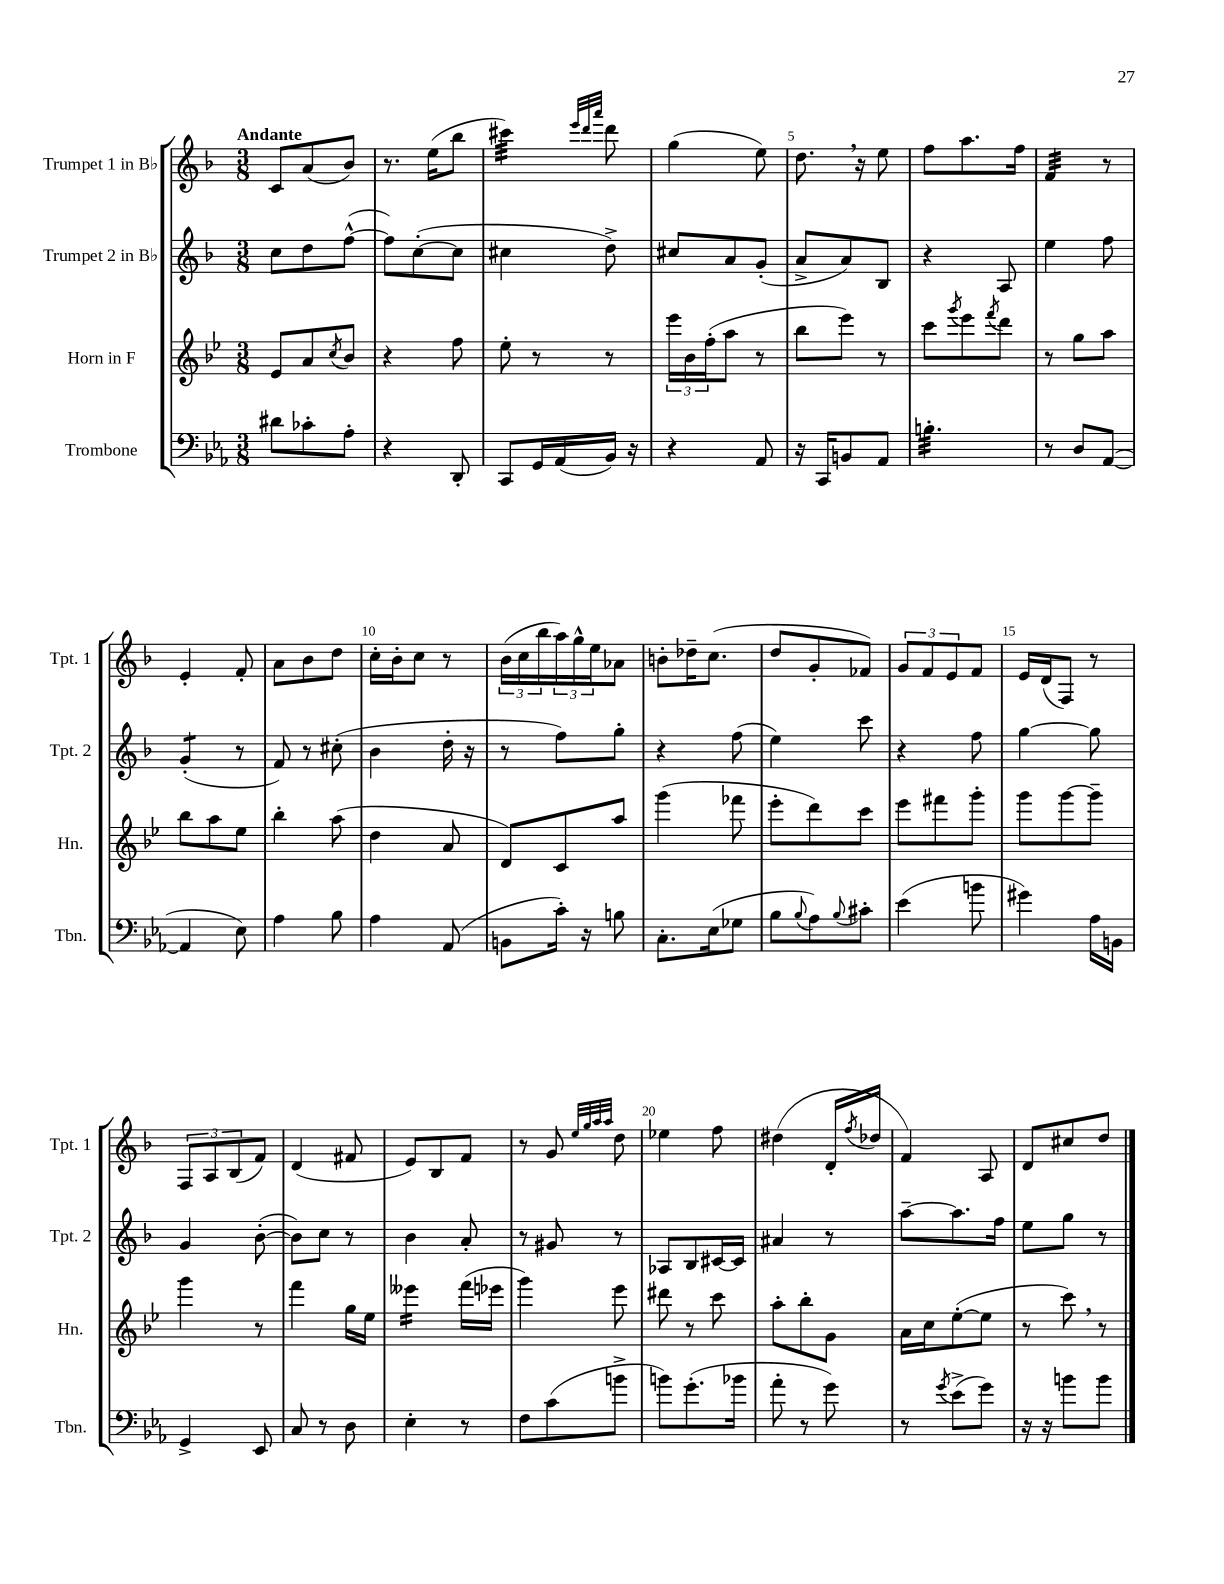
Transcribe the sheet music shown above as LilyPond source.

<<
\new StaffGroup <<
\new Staff = "s0" \with { instrumentName = "Trumpet 1 in Bb" shortInstrumentName = "Tpt. 1" } {
    \clef treble \key f \major \numericTimeSignature \time 3/8 \tempo "Andante"
    c'8 a'8( bes'8) |
    r8. e''16( bes''8 |
    cis'''4:32) \grace { e'''32 d'''32 a'''32 } d'''8 |
    g''4( e''8) |
    d''8. \breathe r16 e''8 |
    f''8 a''8. f''16 |
    f'4:32 r8 |
    e'4-. f'8-. |
    a'8 bes'8 d''8 |
    c''16-. bes'16-. c''8 r8 |
    \tuplet 3/2 { bes'16( c''16 bes''16 } \tuplet 3/2 { a''16) g''16-^ e''16 } aes'8 |
    b'8-. des''16-- c''8.( |
    d''8 g'8-. fes'8) |
    \tuplet 3/2 { g'8 f'8 e'8 } f'8 |
    e'16 d'16( f8) r8 |
    \tuplet 3/2 { f8 a8 bes8( } f'8) |
    d'4( fis'8 |
    e'8) bes8 f'8 |
    r8 g'8 \grace { e''32 g''32 a''32 a''32 } d''8 |
    ees''4 f''8 |
    dis''4( d'16-. \acciaccatura { f''8 } des''16 |
    f'4) a8 |
    d'8 cis''8 d''8 \bar "|." |
}
\new Staff = "s1" \with { instrumentName = "Trumpet 2 in Bb" shortInstrumentName = "Tpt. 2" } {
    \clef treble \key f \major \numericTimeSignature \time 3/8
    c''8 d''8 f''8~-^( |
    f''8) c''8~-.( c''8 |
    cis''4 d''8->) |
    cis''8 a'8 g'8-.( |
    a'8-> a'8) bes8 |
    r4 a8 |
    e''4 f''8 |
    g'4:8-.( r8 |
    f'8) r8 cis''8-.( |
    bes'4 d''16-. r16 |
    r8 f''8) g''8-. |
    r4 f''8( |
    e''4) c'''8 |
    r4 f''8 |
    g''4~ g''8 |
    g'4 bes'8~-.( |
    bes'8) c''8 r8 |
    bes'4 a'8-. |
    r8 gis'8 r8 |
    aes8 bes8 cis'16~ cis'16 |
    ais'4 r8 |
    a''8~-- a''8. f''16 |
    e''8 g''8 r8 \bar "|." |
}
\new Staff = "s2" \with { instrumentName = "Horn in F" shortInstrumentName = "Hn." } {
    \clef treble \key bes \major \numericTimeSignature \time 3/8
    ees'8 a'8 \acciaccatura { c''8 } bes'8 |
    r4 f''8 |
    ees''8-. r8 r8 |
    \tuplet 3/2 { ees'''16 bes'16 f''16-.( } a''8 r8 |
    bes''8 ees'''8) r8 |
    c'''8 \acciaccatura { g'''8 } ees'''8 \acciaccatura { f'''8 } d'''8 |
    r8 g''8 a''8 |
    bes''8 a''8 ees''8 |
    bes''4-. a''8( |
    d''4 a'8 |
    d'8) c'8 a''8 |
    g'''4( fes'''8 |
    ees'''8-. d'''8) c'''8 |
    ees'''8 fis'''8 g'''8-. |
    g'''8 g'''8~ g'''8-- |
    g'''4 r8 |
    f'''4 g''16 ees''16 |
    eeses'''4:16 f'''16( ees'''16 |
    g'''4) ees'''8 |
    dis'''8 r8 c'''8 |
    a''8-. bes''8-. g'8 |
    a'16 c''16 ees''8~-.( ees''8 |
    r8 c'''8) \breathe r8 \bar "|." |
}
\new Staff = "s3" \with { instrumentName = "Trombone" shortInstrumentName = "Tbn." } {
    \clef bass \key ees \major \numericTimeSignature \time 3/8
    dis'8 ces'8-. aes8-. |
    r4 d,8-. |
    c,8 g,16 aes,16( bes,16) r16 |
    r4 aes,8 |
    r16 c,16 b,8 aes,8 |
    b4.:32-. |
    r8 d8 aes,8~( |
    aes,4 ees8) |
    aes4 bes8 |
    aes4 aes,8( |
    b,8 c'16-.) r16 b8 |
    c8.-. ees16( ges8 |
    bes8 \appoggiatura { bes8 } aes8) \appoggiatura { bes8 } cis'8-. |
    ees'4( b'8 |
    gis'4) aes16 b,16 |
    g,4-> ees,8 |
    c8 r8 d8 |
    ees4-. r8 |
    f8 c'8( b'8-> |
    b'8) g'8.-.( bes'16 |
    aes'8-. r8 g'8) |
    r8 \acciaccatura { g'8 } ees'8->( g'8) |
    r16 r16 b'8 b'8 \bar "|." |
}
>>
>>
\layout { \context { \Score \override BarNumber.break-visibility = ##(#f #t #t) barNumberVisibility = #(every-nth-bar-number-visible 5) } }
